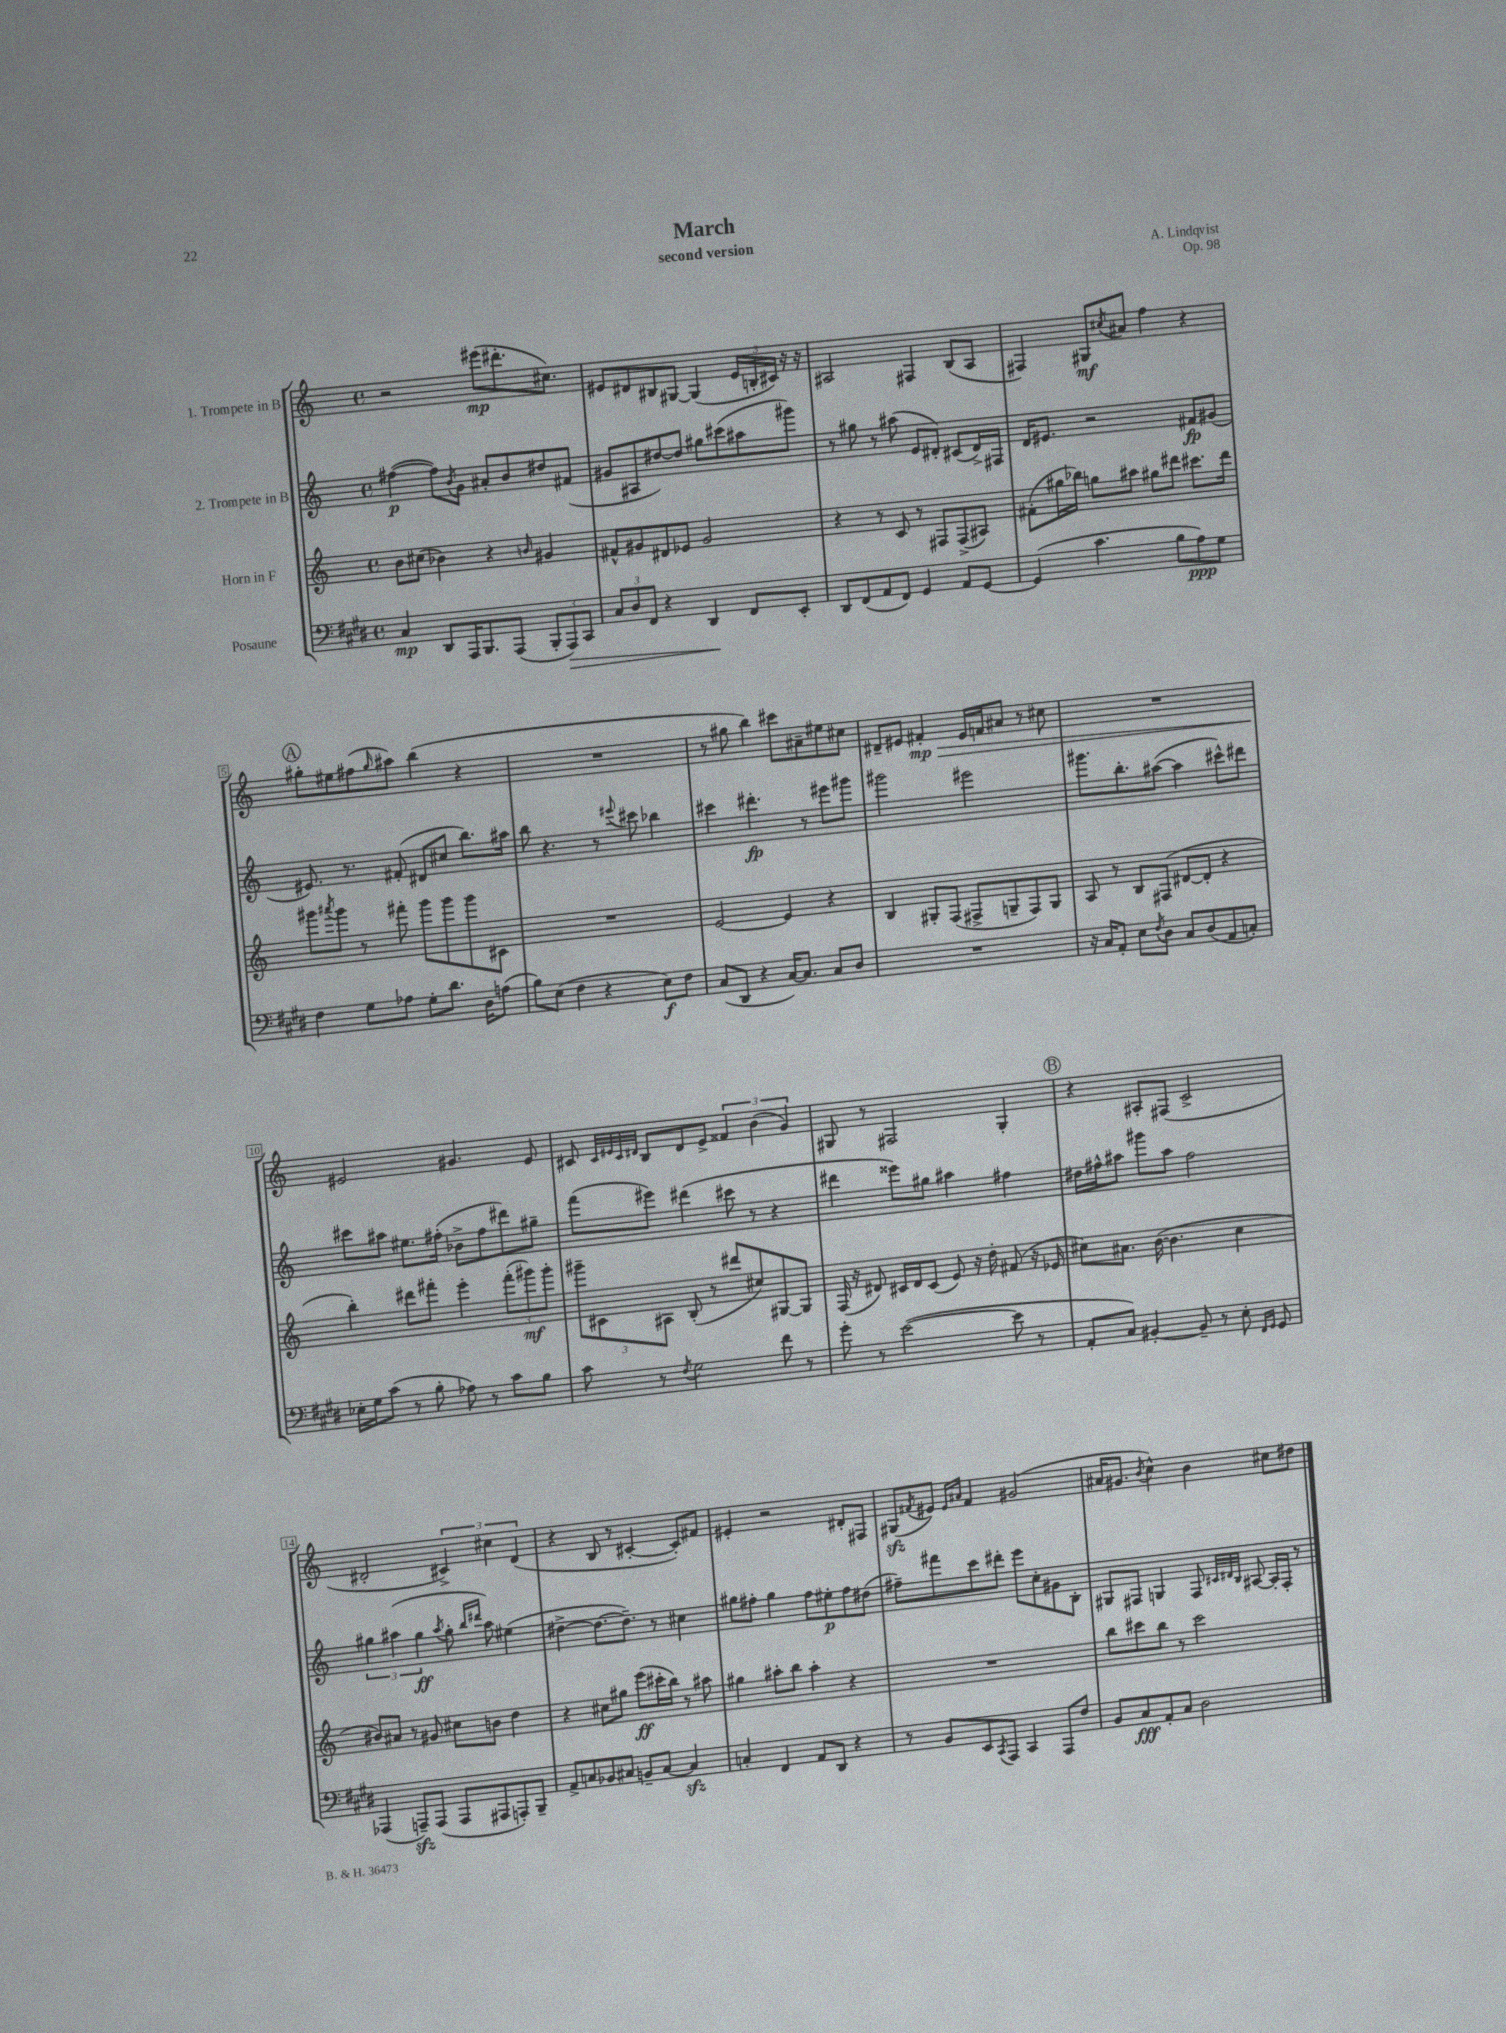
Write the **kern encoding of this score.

**kern	**kern	**kern	**kern
*staff4	*staff3	*staff2	*staff1
*clefF4	*clefG2	*clefG2	*clefG2
*k[f#c#g#d#]	*k[]	*k[]	*k[]
*M4/4	*M4/4	*M4/4	*M4/4
*met(c)	*met(c)	*met(c)	*met(c)
4C#/	8b\L	([4ff#\	2r
.	(8cc#\J	.	.
8DD#/L	4b-\)	8ff#\]L)	.
.	.	8qb/	.
16AAA/K	.	8g\J	.
8.BBB/	.	.	.
.	4r	8a#'/L	(8eee#\L
(8AAA/J	.	8b/	8.ddd#'\
.	16qqb/	.	.
12BBB'/L	4g#/	8dd#/	.
.	.	.	8.cc#\J)
12AAA/)	.	.	.
.	.	(8f#/J	.
12CC#/J	.	.	.
=	=	=	=
12C#/L	8f#^^/L	8g#/L	8e#/L
12D#/	.	.	.
.	8g#/	8A#/	8d#/
12FF#/J	.	.	.
4r	8d#/	[8dd#/)	8B#/
.	8e-/J	8dd#/]J	[8G#/J
4DD#/	2g#/	8gg#\L	(4G#/]
.	.	(8ccc#\	.
8FF#/L	.	8aa#\	24e#/LL
.	.	.	24B'/
.	.	.	24c#/JJ)
8EE'/J	.	8ggg#\J)	16r
.	.	.	16r
=	=	=	=
8DD#/L	4r	8r	2A#/
(8FF#/	.	8gg#\	.
8AA/	8r	8r	.
8FF#/J)	8c/	(8aa#\	.
4GG#/	8r	8e/L	4F#/
.	8F#/L	8d#'/J)	.
8AA/L	(8F#^/	(8c#/L	(8B/L
[8GG#/J	8A#/J)	16d#^/L)	8A#/J
.	.	16F#/JJ	.
=	=	=	=
(4GG#/]	(8f#'\L	16d/LK	4F#/)
.	.	8.e#/J	.
.	16gg#\L	.	.
.	16bb-\JJ)	.	.
4.c#\	8gg\L	2r	8G#/L
.	.	.	8qcc#/
.	8aa#\J	.	8a#/J
.	8gg#\L	.	4ff\
8B\L	8ddd#\J	.	.
8A\)	8.ccc#\L	8f#/L	4r
8G#\J	.	(8g#/J	.
.	16ddd#\Jk	.	.
=	=	=	=
4F#\	8ggg#\L	8.e#/)	8gg#'\L
.	8qaaa#/	.	.
.	8ggg#\J	.	8ee#\
.	.	8.r	.
8G#\L	8r	.	(8ff#\
.	.	.	16qqgg#/
8A-\J	8fff#'\	(8f#'/	8aa#\J)
8G#'\L	8ggg#\L	8d#/L	(4bb\
8.d#\J	8ggg#\	8cc#/J	.
.	8ggg#\	8.bb\L)	4r
16D#\LK	.	.	.
(8A\J	8c#\J	.	.
.	.	16aa#\Jk	.
=	=	=	=
8B\L)	1r	8bb\	1r
(8E\J	.	4.r	.
4F#\	.	.	.
4r	.	8r	.
.	.	8qqeee#/	.
.	.	8ccc#\	.
8E\L)	.	4bb-\	.
8F#\J	.	.	.
=	=	=	=
(8C#/L	[2e/	4ccc#\	8r
8DD#/J	.	.	8gg#\
4r	.	4.ddd#'\	4bb\)
[16C#/LK)	4e/]	.	8ccc#\L
8.C#/]J	.	.	.
.	.	8r	8a#~\
8C#/L	4r	8eee#\L	8ee#\
8D#/J	.	8ggg#\J	8cc#\J
=	=	=	=
1r	4B/	2ggg#\	8d#~/L
.	.	.	8e#/J
.	8G#'/L	.	4f#'/
.	(8F/J	.	.
.	8F#^/L	2eee#\	16e#/LL
.	.	.	16f/J
.	8G~/	.	8a#/J
.	8F#/)	.	8r
.	8G/J	.	8cc#\
=	=	=	=
16r	8A/	8.ggg#\L	1r
16C#/LK	.	.	.
8AA'/J	8r	.	.
.	.	8.bb'\	.
8E\L	8B/L	.	.
8qF#/	.	.	.
8D#\J	(8F#/J	([8aa#\J	.
8C#/L	[8d#/L	4aa#\]	.
(8D#/	8d#'/]J	.	.
8AA/	4r	8ccc#^^\L)	.
8C'/J)	.	8ddd#\J	.
=	=	=	=
16E-'\LL	4bb'\)	8ccc#\L	2e#/
16G#\J	.	.	.
(8c#\J	.	8aa#\J	.
8r	8ddd#\L	8.ee#\L	.
8B'\	8fff#'\J	.	.
.	.	(16ff#'\Jk	.
8A-\)	4eee'\	8b-^\L	4.g#/
8r	.	8ff#\	.
8c#\L	(12fff#'\L	8ddd#\)	.
.	12ggg#\)	.	.
8B\J	.	8gg#~\J	8e#/
.	12ggg#'\J	.	.
=	=	=	=
8c#\	12ggg#~\L	(8fff\L	8c#/
.	12c#\	.	.
.	.	.	32qqc#/LLL
.	.	.	32qqe#/
.	.	.	32qqc#/
.	.	.	32qqd#/JJJ
8r	.	8eee#\J)	8B/L
.	12A#\J	.	.
8qF#/	.	.	.
2G#\	(8B'/	(4ddd#\	8d#/
.	8r	.	8e#^/J
.	8ddd#/L	8ccc#\	6f##/
.	8cc#/)	8r	.
.	.	.	(6b\
8f#\	[8G#/	4r	.
.	.	.	6g/)
8r	8G#/]J	.	.
=	=	=	=
8g#'\	(16F/	4ddd#\	8G#/
.	16r	.	.
8r	8d#/)	.	8r
([2e\	16c#/LL	8eee##\L)	2F#/
.	16d#/J	.	.
.	(8c#/J	8gg#\J	.
.	8e/)	4aa#\	.
.	16r	.	.
.	16dd'\	.	.
8e\]	(8f#/	4ff#\	4G#'/
8r	16r	.	.
.	16e-/	.	.
=	=	=	=
8AA'/L	8cc#\L)	16dd#\LL	4r
.	.	16ff#^^\J	.
8C#/J)	8.a#\J	8aa#\J	.
[4BB#'/	.	8ggg#\L	8A#'/L
.	([16b\	.	.
.	4.b\]	8aa#\J	(8F#/J
8BB#~/]	.	2ff#\	2c^/
8r	.	.	.
8E'\	4cc#\	.	.
16qqFF#/LL	.	.	.
16qqGG#/JJ	.	.	.
8GG#/	.	.	.
=	=	=	=
(4AAA-/	8b#/L)	6gg#\	2d#'/
.	8a#/J	.	.
.	.	(6aa#\	.
8AAA~/L)	8r	.	.
.	.	6gg#\	.
(8AAA/J	8g#/	.	.
.	.	8qaa#/	.
8AAA/L	8cc#\L	8gg#'\	6c#^/)
.	.	16qqbb/LL	.
.	.	16qqddd#/JJ	.
8AAA#/	8b\J	8aa#\)	.
.	.	.	6cc#\
8AAA'/)	4dd\	(4ee#\	.
.	.	.	(6d#/
8BBB~/J	.	.	.
=	=	=	=
8AA^/L	4r	[4dd#^\	4r
8C/	.	.	.
8BB-/	8cc#\L	8.dd#\_L	8B/
8C#/J	8gg#\J	.	8r
.	.	8.dd#~\]J)	.
8BB~/L	(8eee\L	.	[4c#'/
[8C#/J	16ccc#'\L	8r	.
.	16bb\JJ)	.	.
4C#/]	8r	4cc#\	8c#'/]L)
.	8aa#\	.	8f#/J
=	=	=	=
4C'/	4gg#\	8gg#\L	4e#'/
.	.	8ff#'\J	.
4FF#/	8aa#'\L	4gg#\	2r
.	8bb\J	.	.
8AA/L	4aa#'\	8ff#\L	.
8DD#/J	.	8ee#'\	.
4r	4r	8ff#\	8d#'/L
.	.	(8dd#\J	8F#/J
=	=	=	=
8r	1r	8ff#~\L)	(8G#/L
.	.	.	8qf#/
8BB/L	.	8fff#\	8e#/J)
.	.	.	16qqe#/LL
.	.	.	16qqa#/JJ
8EE/	.	8ccc\	4f#/
8qCC#/	.	.	.
8AAA/J	.	8ddd#'\J	.
4CC#/	.	8eee\L	(2g#/
.	.	8cc'\	.
8AAA/L	.	8g#\	.
8F#/J	.	8B'\J	.
=	=	=	=
8BB/L	8bb\L	8G#/L	16a#/LK
.	.	.	8.g#/J
8C#/	8ccc#\	8F#/J	.
.	.	.	8qb/
8AA'/	8bb\J	4G/	4cc^^\)
8C#/J	8r	.	.
2D#\	2ccc#\	8F#/	4b\
.	.	32qqc#/LLL	.
.	.	32qqd#/	.
.	.	32qqB/JJJ	.
.	.	[8A#/	.
.	.	16A#'/]LL	8cc#\L
.	.	16F#'/JJ	.
.	.	8r	8dd#\J
==	==	==	==
*-	*-	*-	*-
